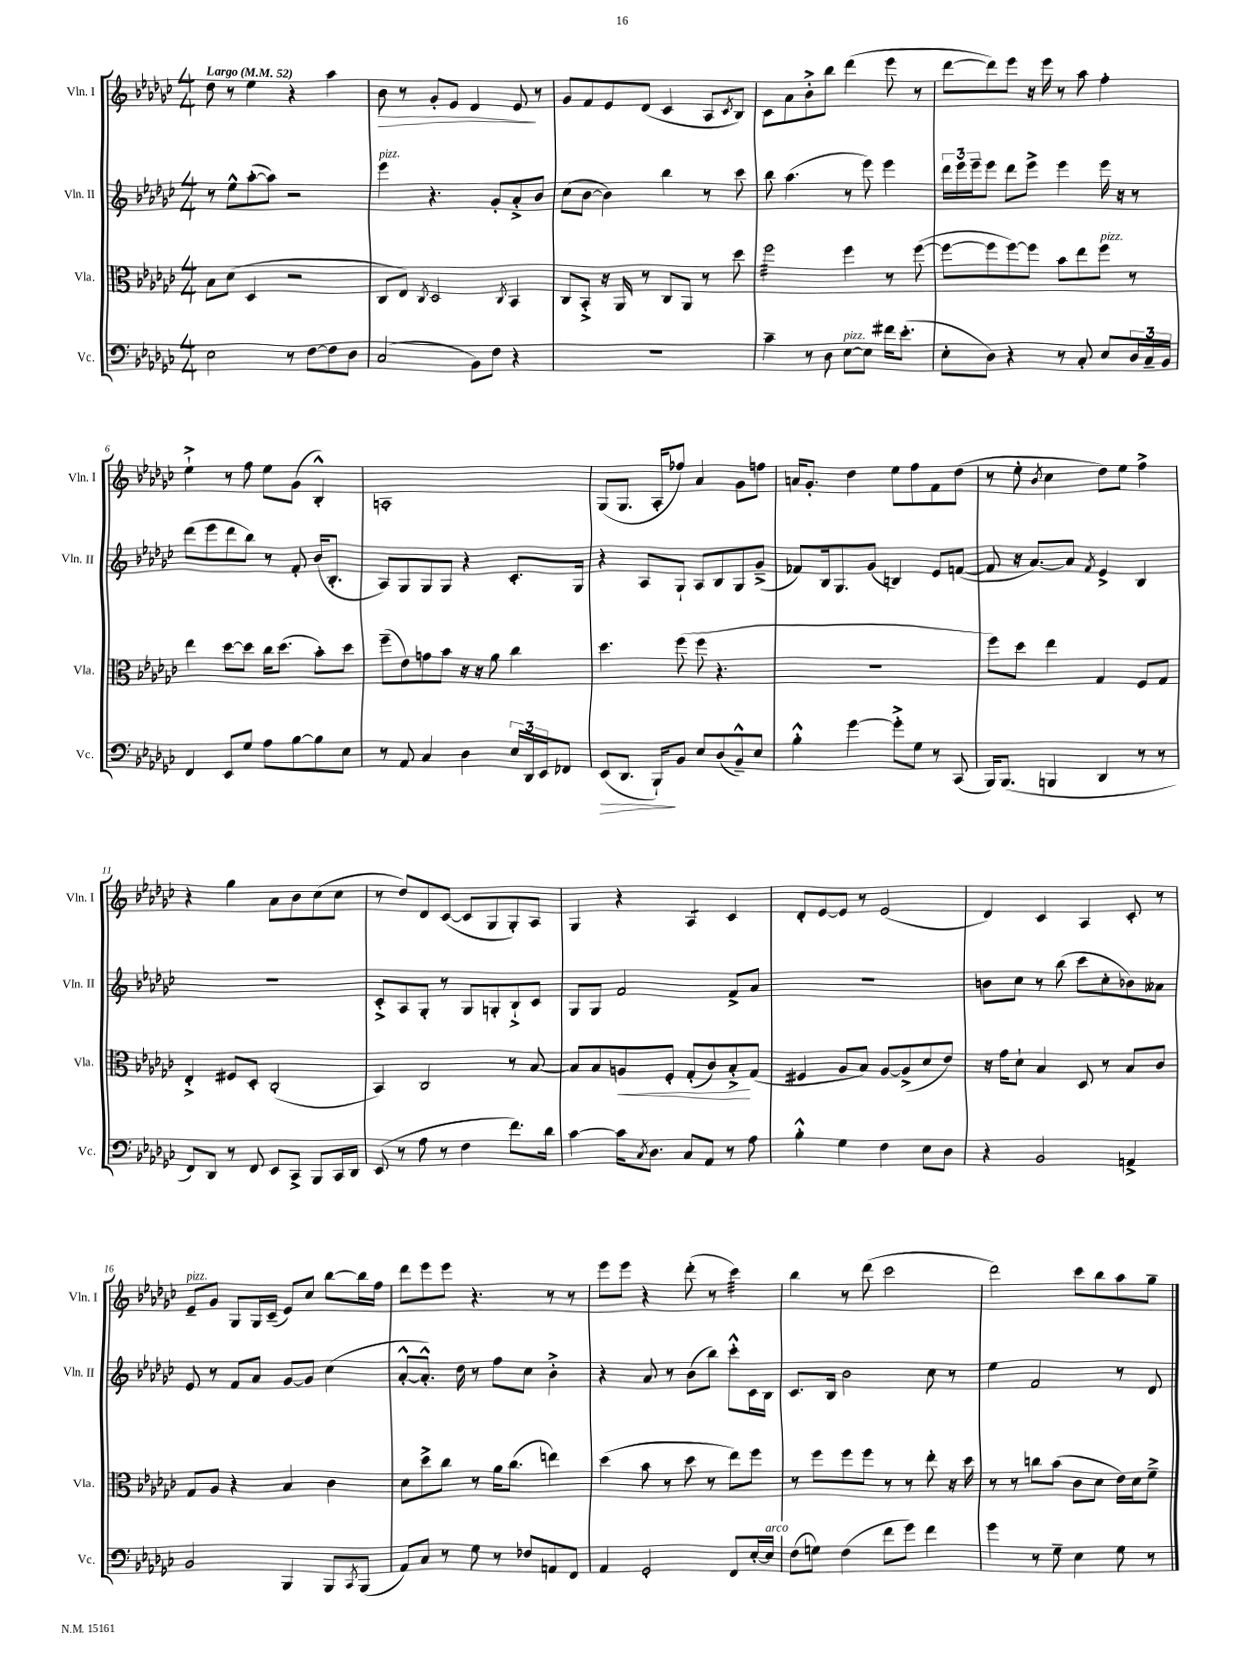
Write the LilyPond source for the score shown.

<<
\new StaffGroup <<
\new Staff = "s0" \with { instrumentName = "Vln. I" shortInstrumentName = "Vln. I" } {
    \clef treble \key ges \major \numericTimeSignature \time 4/4 \tempo "Largo" 4 = 52
    des''8 r8 ees''4 r4 aes''4 |
    bes'8\> r8 ges'8-. ees'8 des'4 ees'8\! r8 |
    ges'8 f'8 ees'8 des'8( ces'4 aes8 \acciaccatura { ces'8 } bes8) |
    ces'8 aes'8 bes'8-.-> bes''8 des'''4( ees'''8 r8 |
    des'''8~ des'''8) ees'''8 r16 ees'''16 r8 aes''8 f''4-. |
    ees''4-!-> r8 f''8 ees''8 ges'8( bes4-.-^) |
    a1-. |
    ges8( ges8. aes16-. fes''8) aes'4 ges'8 f''8 |
    a'16 ges'8.-. des''4 ees''8 f''8 f'8 des''8( |
    r8 ees''8-. \acciaccatura { bes'8 } ces''4 des''8) ees''8 f''4-> |
    r4 ges''4 aes'8 bes'8 ces''8( ces''8 |
    r8 des''8) des'8 ces'8~( ces'8 ges8 ges8-.) aes8 |
    ges4 r4 aes4:8 ces'4 |
    des'8-. ees'8~ ees'8 r8 ees'2( |
    des'4) ces'4 aes4 ces'8-. r8 |
    ees'8--^\markup { \italic "pizz." } ges'8 ges8 ges16 ces'16--( ees'8) ces''8 bes''8~ bes''16 f''16 |
    des'''8 ees'''8 ees'''8 r4. r8 r8 |
    ees'''8 ees'''8 r4 des'''8-.( r8 ces'''4:32) |
    bes''4 r8 des'''8( ces'''2 |
    des'''2) ces'''8 bes''8 aes''8 ges''8-- \bar "|." |
}
\new Staff = "s1" \with { instrumentName = "Vln. II" shortInstrumentName = "Vln. II" } {
    \clef treble \key ges \major \numericTimeSignature \time 4/4
    r8 ees''8-^ aes''8~-.( aes''8) r2 |
    ees'''4^\markup { \italic "pizz." } r4. ges'8-. aes'8-.-> bes'8 |
    ces''8( bes'8~ bes'4) bes''4 r8 ces'''8 |
    bes''8 aes''4.( r8 ees'''8) ees'''4 |
    \tuplet 3/2 { des'''16 ees'''16 ees'''16-- } ees'''8 des'''8 ees'''8-> ees'''4 ees'''16 r16 r8 |
    des'''8( ees'''8 des'''8 bes''8) r8 f'8-. bes'16( bes8.-. |
    aes8) ges8 ges8 ges8 r4 ces'8.-. ges16 |
    r4 aes8 ges8-! aes8 bes8 ges8 ges'8--->( |
    fes'8) bes16 ges8. ges'8( b4) ees'8 f'8~( |
    f'8 r16 aes'8.~) aes'8 \acciaccatura { f'8 } ees'4-> bes4 |
    R1 |
    ces'8-.-> aes8 ges8-. r8 ges8 g8-. bes8-!-> ces'8 |
    ges8 ges8 f'2 f'8-> aes'8 |
    R1 |
    b'8 ces''8 r8 bes''8( ces'''8 ces''8-. bes'8) aeses'8 |
    ees'8 r8 f'8 aes'8 ges'8~ ges'8 ces''4( |
    aes'8~-.-^ aes'8.-.-^) des''16 r8 f''8 ces''8 bes'4-.-> |
    r4 aes'8 r8 bes'8( bes''8) ces'''8-.-^ ces'16 bes16 |
    ces'8. bes16 bes'2 ces''8 r8 |
    ees''4 f'2 r8 des'8 \bar "|." |
}
\new Staff = "s2" \with { instrumentName = "Vla." shortInstrumentName = "Vla." } {
    \clef alto \key ges \major \numericTimeSignature \time 4/4
    bes8 des'8( des4 r2 |
    ces8 ees8) \acciaccatura { ces8 } des2 \acciaccatura { ces8 } bes,4 |
    ces8 bes,8-.-> r16 aes,16 r8 ces8 aes,8 r8 des''8 |
    f''2:32 f''4 r8 f''8~( |
    f''8~ f''8 f''8~) f''8 bes'8 ees''8 f''8^\markup { \italic "pizz." } r8 |
    ees''4 des''8~ des''8 ces''16 des''8.( bes'8-.) des''8 |
    f''8--( ees'8) g'8 bes'8 r16 r16 aes'8 ces''4 |
    des''4. f''8( f''8 r4. |
    r1 |
    f''8) des''8 ees''4 ges4 f8 ges8 |
    ees4-.-> fis8 des8-. ces2-.( |
    bes,4) ces2 r8 bes8~ |
    bes8 bes8 a8\< f8-. ges8-.( ces'8) bes8-.->\! ges8( |
    fis4 aes8 bes8) aes8~ aes8->( des'8 ees'8) |
    r16 ges'16 des'8-! bes4 des8 r8 bes8 ces'8 |
    ges8 aes8 r4 bes4 ces'4 |
    des'8 des''8-> ces''8 r8 aes'16 ces''8.( e''4) |
    des''4( bes'8 r8 des''8 r8 ees''8) f''8 |
    r8 f''8 f''8 f''8 r8 r8 ees''8-. r16 des''16 |
    r8 r8 c''8 bes'8( ces'8 des'8 ees'16) des'16 f'8---> \bar "|." |
}
\new Staff = "s3" \with { instrumentName = "Vc." shortInstrumentName = "Vc." } {
    \clef bass \key ges \major \numericTimeSignature \time 4/4
    ees2 r8 f8~ f8 des8 |
    ces2( bes,8) f8 r4 |
    R1 |
    ces'4-- r8 des8 ees8~^\markup { \italic "pizz." } ees8 fis'16 ees'8.-.( |
    ees8-. des8) r4 r8 ces8-. ees8 \tuplet 3/2 { des16 ces16-- bes,16 } |
    f,4 ees,8 ges8 aes8 bes8~ bes8 ees8 |
    r8 aes,8 ces4 des4 \tuplet 3/2 { ees16 des,16 ees,16 } fes,8 |
    ees,8\>( des,8. bes,,16-!\!) bes,8 ees8 des8( bes,8---^) ees8 |
    bes4-.-^ ges'4~ ges'8-.-> ges8 r8 ces,8( |
    bes,,16) bes,,8.( b,,4 des,4 r8 r8 |
    f,8) des,8 r8 f,8 ees,8 ces,8-> bes,,8 ces,16 des,16 |
    ees,8( r8 aes8 r8 f4 f'8.) des'16 |
    ces'4~ ces'16 \acciaccatura { ces8 } des8. ces8 aes,8 r8 aes8 |
    bes4-.-^ ges4 f4 ees8 des8 |
    r4 bes,2 a,4-> |
    bes,2 bes,,4 bes,,8 \acciaccatura { ces,8 } bes,,8( |
    aes,8) ces8 r8 ges8 r8 fes8 a,8 f,8 |
    aes,4 ges,2-. f,8 ees16~-. ees16^\markup { \italic "arco" } |
    f8( g8) f4( f'8 ges'8) f'4 |
    ges'4 r8 ges8-- ees4 ges8 r8 \bar "|." |
}
>>
>>
